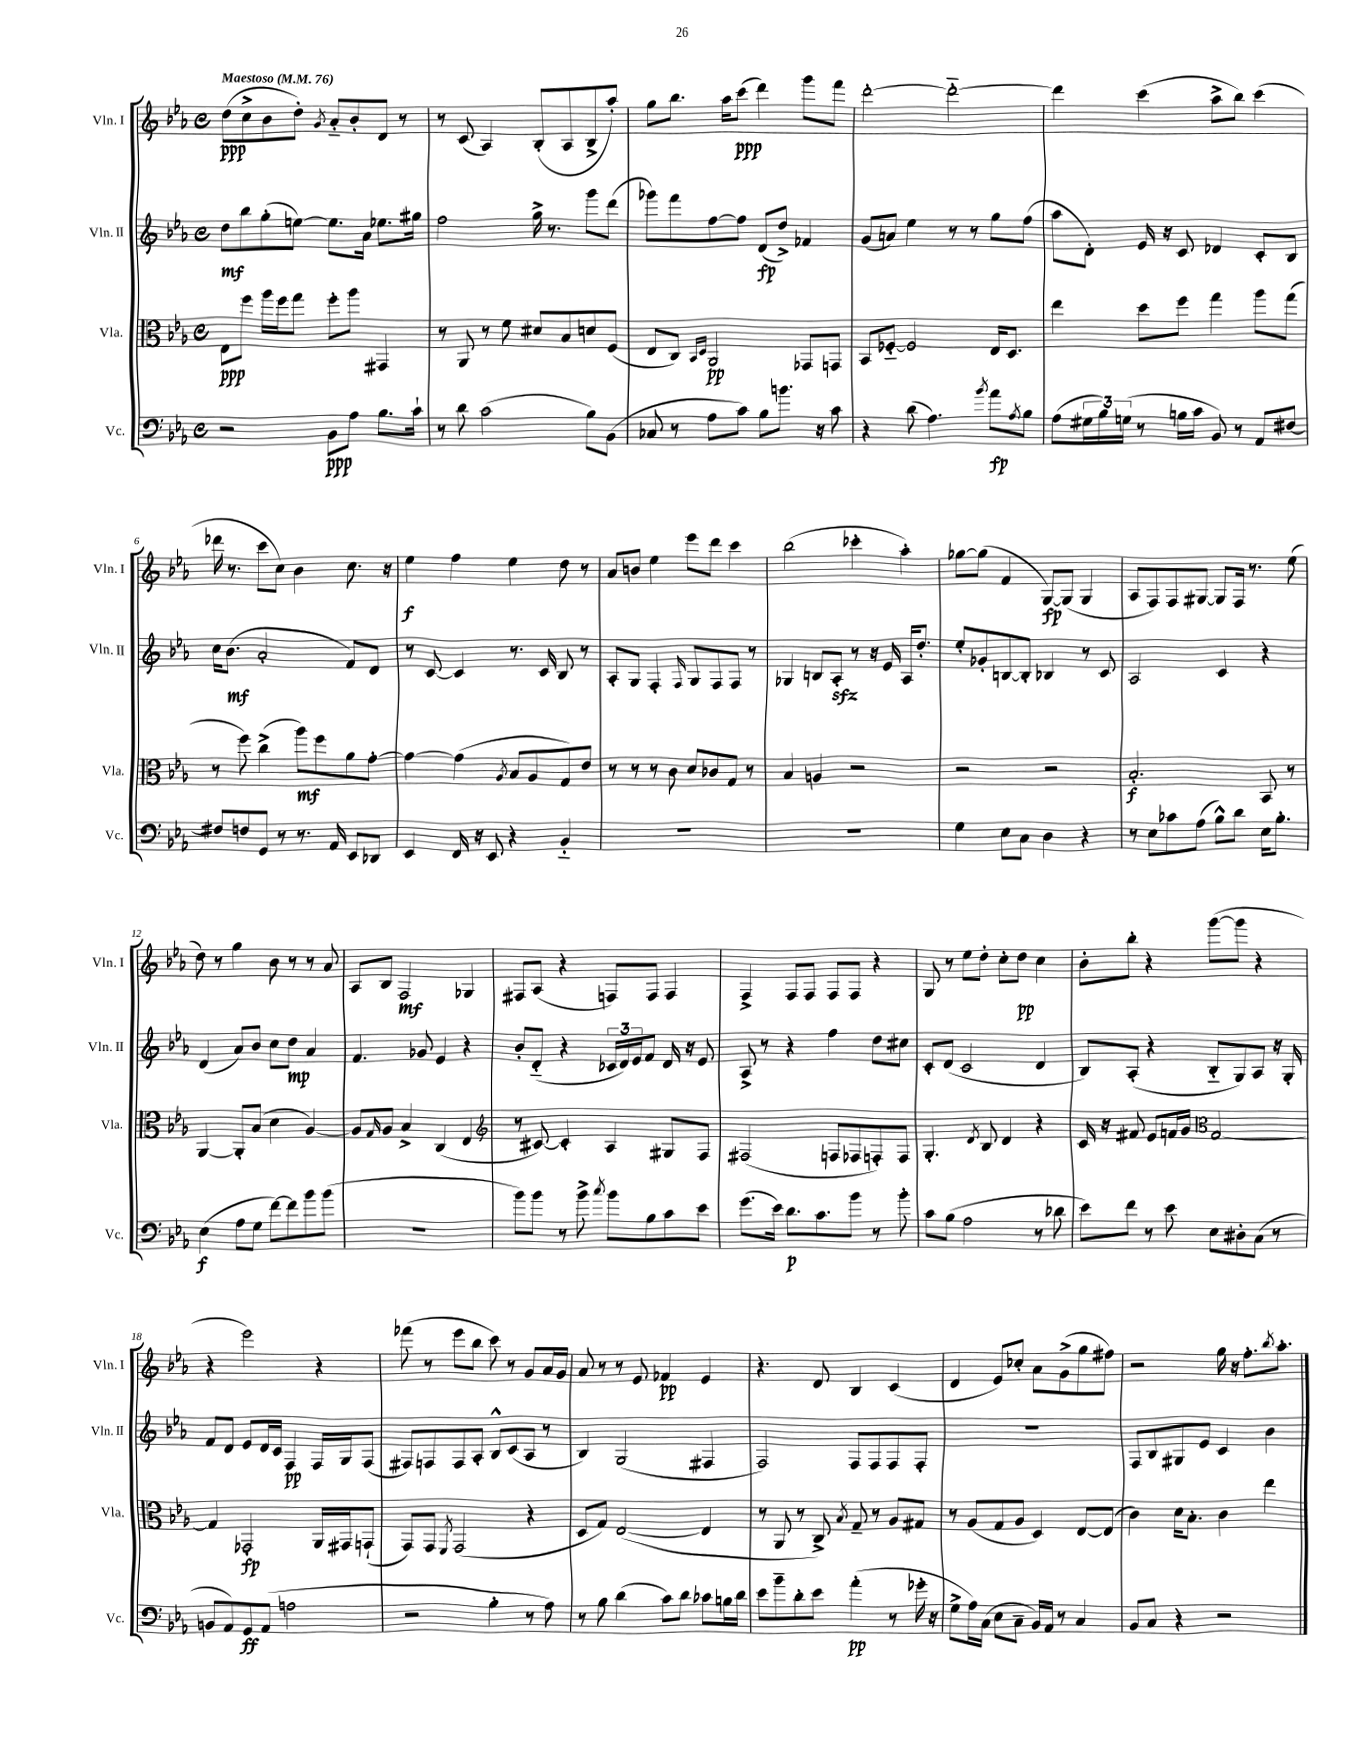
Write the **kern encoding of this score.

**kern	**dynam	**kern	**dynam	**kern	**dynam	**kern	**dynam
*part4	*part4	*part3	*part3	*part2	*part2	*part1	*part1
*staff4	*staff4	*staff3	*staff3	*staff2	*staff2	*staff1	*staff1
*I"Vc.	*	*I"Vla.	*	*I"Vln. II	*	*I"Vln. I	*
*I'Vc.	*	*I'Vla.	*	*I'Vln. II	*	*I'Vln. I	*
*clefF4	*	*clefC3	*	*clefG2	*	*clefG2	*
*k[b-e-a-]	*	*k[b-e-a-]	*	*k[b-e-a-]	*	*k[b-e-a-]	*
*M4/4	*	*M4/4	*	*M4/4	*	*M4/4	*
*met(c)	*	*met(c)	*	*met(c)	*	*met(c)	*
*MM76	*	*MM76	*	*MM76	*	*MM76	*
=1	=1	=1	=1	=1	=1	=1	=1
!	!	!	!	!	!	!LO:TX:a:B:t=Maestoso	!
2r	.	8E-\L	ppp	8dd\L	mf	(8dd\L	ppp
.	.	8ff\J	.	8bb-\	.	8cc^\	.
.	.	16aa-\LL	.	(8gg'\	.	8b-\	.
.	.	16ff\J	.	.	.	.	.
.	.	8gg\J	.	[8een\J)	.	8dd'\J)	.
.	.	.	.	.	.	8qg/	.
8BB-\L	ppp	8ff'\L	.	8.ee\L]	.	8a-/L	.
8A-\J	.	8aa-\J	.	.	.	8b-'/	.
.	.	.	.	16a-\Jk	.	.	.
8.B-\L	.	4GG#X/	.	8.ee-X\L	.	8d/J	.
.	.	.	.	.	.	8r	.
16c`\Jk	.	.	.	16gg#X\Jk	.	.	.
=2	=2	=2	=2	=2	=2	=2	=2
8r	.	8r	.	2ff\	.	8r	.
8d\	.	8AA-/	.	.	.	(8c/	.
(2c\	.	8r	.	.	.	4A-/)	.
.	.	8f\	.	.	.	.	.
.	.	8d#X/L	.	16gg^\	.	(8B-'/L	.
.	.	.	.	8.r	.	.	.
.	.	8B-/	.	.	.	8A-/	.
8B-\L)	.	8dn/	.	8ggg\L	.	8B-^/	.
(8BB-\J	.	(8F/J	.	(8ddd\J	.	8aa-'/J)	.
=3	=3	=3	=3	=3	=3	=3	=3
8C-X/	.	8E-/L	.	8ggg-X\L)	.	8gg\L	.
8r	.	8C/J)	.	8fff\	.	8.bb-\J	.
.	.	16qqBB-/LL	.	.	.	.	.
.	.	16qqD/JJ	.	.	.	.	.
8A-\L	.	2AA-/	pp	[8ff\	.	.	.
.	.	.	.	.	.	16aa-\KL	.
8c\J)	.	.	.	8ff\J]	.	(8ccc\J	ppp
8B-\L	.	.	.	(8d/L	fp	4ddd\)	.
8.bn\J	.	.	.	8dd^/J)	.	.	.
.	.	8GG-X/L	.	4f-X/	.	8ggg\L	.
16r	.	.	.	.	.	.	.
8c\	.	8GGn/J	.	.	.	8fff\J	.
=4	=4	=4	=4	=4	=4	=4	=4
4r	.	8BB-/L	.	(8g/L	.	[2ddd'\	.
.	.	[8F-X/J	.	8an/J)	.	.	.
(8d\	.	2F-/]	.	4ee-\	.	.	.
4.A-\)	.	.	.	.	.	.	.
.	.	.	.	8r	.	2ddd\_	.
.	.	.	.	8r	.	.	.
8qb-/	.	.	.	.	.	.	.
8a-\L	fp	16E-/KL	.	8gg\L	.	.	.
.	.	8.D/J	.	.	.	.	.
8qA-/	.	.	.	.	.	.	.
8B-\J	.	.	.	(8ff\J	.	.	.
=5	=5	=5	=5	=5	=5	=5	=5
(8A-\L	.	4ee-\	.	8aa-\L	.	4ddd\]	.
24G#X\L	.	.	.	8d'\J)	.	.	.
24B-\)	.	.	.	.	.	.	.
(24Gn\JJ	.	.	.	.	.	.	.
8r	.	8dd\L	.	16e-/	.	(4ccc\	.
.	.	.	.	16r	.	.	.
16Bn\LL	.	8ff\J	.	8c/	.	.	.
16c\JJ	.	.	.	.	.	.	.
8BB-/)	.	4gg\	.	4d-X/	.	8aa-^\L	.
8r	.	.	.	.	.	8bb-\J)	.
8AA-/L	.	8aa-\L	.	8c'/L	.	(4ccc\	.
[8F#X/J	.	(8gg\J	.	8B-/J	.	.	.
!!LO:LB:g=z
=6	=6	=6	=6	=6	=6	=6	=6
8F#X/L]	.	8r	.	16cc\KL	.	16ddd-X\	.
.	.	.	.	(8.b-\J	mf	8.r	.
8Fn/	.	8ff\)	.	.	.	.	.
8GG/J	.	(4cc^\	.	2a-'/	.	8ccc\L	.
8r	.	.	.	.	.	8cc\J)	.
8.r	.	8aa-\L)	mf	.	.	4b-\	.
.	.	8ff\	.	.	.	.	.
16AA-/	.	.	.	.	.	.	.
8EE-/L	.	8a-\	.	8f/L)	.	8.cc\	.
8DD-X/J	.	[8g'\J	.	8d/J	.	.	.
.	.	.	.	.	.	16r	.
=7	=7	=7	=7	=7	=7	=7	=7
4EE-/	.	4g\_	.	8r	.	4ee-\	f
.	.	.	.	[8c/	.	.	.
16FF/	.	(4g\]	.	4c/]	.	4ff\	.
16r	.	.	.	.	.	.	.
8EE-/	.	.	.	.	.	.	.
.	.	8qA-/	.	.	.	.	.
4r	.	8B-/L	.	8.r	.	4ee-\	.
.	.	8A-/	.	.	.	.	.
.	.	.	.	16c/	.	.	.
4BB-/	.	8G/)	.	8B-/	.	8dd\	.
.	.	8e-/J	.	8r	.	8r	.
=8	=8	=8	=8	=8	=8	=8	=8
1r	.	8r	.	8A-'/L	.	8a-/L	.
.	.	8r	.	8G/J	.	8bn/J	.
.	.	8r	.	4F'/	.	4ee-\	.
.	.	8c\	.	.	.	.	.
.	.	.	.	16qqF/	.	.	.
.	.	8d/L	.	8G/L	.	8eee-\L	.
.	.	8c-X/	.	8F/	.	8ddd\J	.
.	.	8G/J	.	8F/J	.	4ccc\	.
.	.	8r	.	8r	.	.	.
=9	=9	=9	=9	=9	=9	=9	=9
1r	.	4B-/	.	4G-X/	.	(2bb-\	.
.	.	4An/	.	8Bn/L	.	.	.
.	.	.	.	8A-zz'/J	.	.	.
.	.	2r	.	8r	.	4ccc-X'\	.
.	.	.	.	16r	.	.	.
.	.	.	.	16e-/	.	.	.
.	.	.	.	16A-/KL	.	4aa-'\)	.
.	.	.	.	8.dd'/J	.	.	.
=10	=10	=10	=10	=10	=10	=10	=10
4G\	.	2r	.	8ee-'/L	.	[8gg-X\L	.
.	.	.	.	8g-X'/	.	(8gg-\J]	.
8E-\L	.	.	.	[8Bn/	.	4f/	.
8C\J	.	.	.	8B'/J]	.	.	.
4D\	.	2r	.	4B-X/	.	[8G/L)	fp
.	.	.	.	.	.	(8G/J]	.
4r	.	.	.	8r	.	4G/	.
.	.	.	.	8c/	.	.	.
=11	=11	=11	=11	=11	=11	=11	=11
8r	.	2.B-'/	f	2A-/	.	8A-/L	.
8E-\L	.	.	.	.	.	8F/)	.
8c-X\	.	.	.	.	.	8F/	.
(8A-\J	.	.	.	.	.	[8G#X/J	.
8B-^^\L)	.	.	.	4c/	.	8G#/L]	.
8d\J	.	.	.	.	.	16F/Jk	.
.	.	.	.	.	.	8.r	.
16E-\KL	.	8BB-/	.	4r	.	.	.
8.B-'\J	.	.	.	.	.	.	.
.	.	8r	.	.	.	(8ee-\	.
!!LO:LB:g=z
=12	=12	=12	=12	=12	=12	=12	=12
(4E-\	f	[4AA-/	.	(4d/	.	8dd\)	.
.	.	.	.	.	.	8r	.
8A-\L	.	8AA-'/L]	.	8a-/L)	.	4gg\	.
8G\J	.	(8B-/J	.	8b-/J	.	.	.
[8f\L)	.	4d\	.	8cc\L	.	8b-\	.
8f\]	.	.	.	8dd\J	mp	8r	.
8b-\	.	[4A-/)	.	4a-/	.	8r	.
(8b-\J	.	.	.	.	.	8a-/	.
=13	=13	=13	=13	=13	=13	=13	=13
1r	.	8A-/L]	.	4.f/	.	8A-/L	.
.	.	16qqG/	.	.	.	.	.
.	.	8A-/J	.	.	.	8B-/J	.
.	.	4B-^/	.	.	.	2F/	mf
.	.	.	.	8g-X/	.	.	.
.	.	(4C/	.	4e-/	.	.	.
.	.	4E-/	.	4r	.	4G-X/	.
=14	=14	=14	=14	=14	=14	=14	=14
*	*	*clefG2	*	*	*	*	*
8b-\L)	.	8r	.	8b-'/L	.	8F#X/L	.
8b-\J	.	[8c#X/)	.	(8d/J	.	(8A-/J	.
8r	.	4c#'/]	.	4r	.	4r	.
8b-^\	.	.	.	.	.	.	.
8qcc/	.	.	.	.	.	.	.
8b-\L	.	4A-/	.	24c-X/LL	.	8Fn/L)	.
.	.	.	.	24d/)	.	.	.
.	.	.	.	24e-/J	.	.	.
8B-\	.	.	.	8f/J	.	8F/J	.
8c\	.	8G#X/L	.	16d/	.	4F/	.
.	.	.	.	16r	.	.	.
8e-\J	.	8F/J	.	8e-/	.	.	.
=15	=15	=15	=15	=15	=15	=15	=15
(8.g\L	.	(2F#X/	.	8A-^/	.	4F^/	.
.	.	.	.	8r	.	.	.
16e-\Jk)	.	.	.	.	.	.	.
8.d\L	p	.	.	4r	.	8F/L	.
.	.	.	.	.	.	8F/J	.
8.c\	.	.	.	.	.	.	.
.	.	8Fn/L	.	4ff\	.	8F/L	.
8b-\J	.	8F-X/	.	.	.	8F/J	.
8r	.	8Fn'/)	.	8dd\L	.	4r	.
8b-'\	.	8F/J	.	8cc#X\J	.	.	.
=16	=16	=16	=16	=16	=16	=16	=16
8c\L	.	4.G'/	.	8c'/L	.	8G/	.
(8B-\J	.	.	.	(8d/J	.	8r	.
2A-\	.	.	.	2c/	.	8ee-\L	.
.	.	8qd/	.	.	.	.	.
.	.	8B-/	.	.	.	8dd'\J	.
.	.	4d/	.	.	.	8cc'\L	.
.	.	.	.	.	.	8dd\J	pp
8r	.	4r	.	4d/	.	4cc\	.
8d-X\	.	.	.	.	.	.	.
=17	=17	=17	=17	=17	=17	=17	=17
8e-\L)	.	16c/	.	8B-/L)	.	8b-'\L	.
.	.	16r	.	.	.	.	.
8f\J	.	8f#X/	.	(8A-'/J	.	8bb-'\J	.
8r	.	8e-/L	.	4r	.	4r	.
8e-\	.	16fn/L	.	.	.	.	.
.	.	16g/JJ	.	.	.	.	.
*	*	*clefC3	*	*	*	*	*
8E-\L	.	[2G/	.	8B-/L	.	([8ggg\L	.
8D#X'\	.	.	.	8G/)	.	8ggg\J]	.
(8C\J	.	.	.	8A-/J	.	4r	.
8r	.	.	.	16r	.	.	.
.	.	.	.	16G'/	.	.	.
!!LO:LB:g=z
=18	=18	=18	=18	=18	=18	=18	=18
8BBn/L	.	4G/]	.	8f/L	.	4r	.
8AA-/)	.	.	.	8d/J	.	.	.
8GG/	ff	2GG-X'/	fp	8e-/L	.	2eee-\)	.
(8AA-/J	.	.	.	16d/L	.	.	.
.	.	.	.	16c/JJ	.	.	.
2An\	.	.	.	4F/	pp	.	.
.	.	16AA-/LL	.	16F/LL	.	4r	.
.	.	16GG#X/J	.	16G/J	.	.	.
.	.	(8GGn`/J	.	(8F/J	.	.	.
=19	=19	=19	=19	=19	=19	=19	=19
2r	.	8GG/L)	.	8F#X/L)	.	(8fff-X\	.
.	.	8GG/J	.	8Fn/	.	8r	.
.	.	8qFF/	.	.	.	.	.
.	.	(2GG/	.	8F/	.	8eee-\L	.
.	.	.	.	8A-'/J	.	8bb-\J	.
4B-'\	.	.	.	8B-^^/L	.	8ccc\)	.
.	.	.	.	(8c/	.	8r	.
8r	.	4r	.	8A-/J	.	8g/L	.
8A-\)	.	.	.	8r	.	16a-/L	.
.	.	.	.	.	.	16g/JJ	.
=20	=20	=20	=20	=20	=20	=20	=20
8r	.	8D/L	.	4B-/)	.	8a-/	.
8B-\	.	8G/J)	.	.	.	8r	.
(4d\	.	([2E-/	.	(2G/	.	8r	.
.	.	.	.	.	.	8e-/	.
8c\L)	.	.	.	.	.	4f-X/	pp
8d\J	.	.	.	.	.	.	.
8c-X\L	.	4E-/]	.	4F#X/	.	4e-/	.
16Bn\L	.	.	.	.	.	.	.
16d\JJ	.	.	.	.	.	.	.
=21	=21	=21	=21	=21	=21	=21	=21
8e-\L	.	8r	.	2F/)	.	4.r	.
8b-~\	.	8AA-/	.	.	.	.	.
8d'\	.	8r	.	.	.	.	.
8e-\J	.	8C^/)	.	.	.	8d/	.
.	.	8qB-/	.	.	.	.	.
(4a-'\	pp	8G~/	.	8F/L	.	4B-/	.
.	.	8r	.	8F/	.	.	.
8r	.	8A-/L	.	8F/	.	(4c/	.
16g-X'\	.	8G#X/J	.	8F'/J	.	.	.
16r	.	.	.	.	.	.	.
=22	=22	=22	=22	=22	=22	=22	=22
8G^\L	.	8r	.	1r	.	4d/	.
16A-\L)	.	(8A-/L	.	.	.	.	.
(16C\JJ	.	.	.	.	.	.	.
8E-\L	.	8G/	.	.	.	8e-/L)	.
8C~\J	.	8A-/J	.	.	.	8cc-X'/J	.
16BB-/LL)	.	4D/)	.	.	.	8a-\L	.
16AA-/JJ	.	.	.	.	.	.	.
8r	.	.	.	.	.	(8g^\	.
4C/	.	[8E-/L	.	.	.	8gg\	.
.	.	(8E-/J]	.	.	.	8ff#X\J)	.
=23	=23	=23	=23	=23	=23	=23	=23
8BB-/L	.	4c\)	.	8F/L	.	2r	.
8C/J	.	.	.	8B-/	.	.	.
4r	.	16d\KL	.	8G#X/	.	.	.
.	.	8.B-'\J	.	.	.	.	.
.	.	.	.	8e-/J	.	.	.
2r	.	4c\	.	4c/	.	16gg\	.
.	.	.	.	.	.	16r	.
.	.	.	.	.	.	8.ff'\L	.
.	.	4ee-\	.	4b-\	.	.	.
.	.	.	.	.	.	8qbb-/	.
.	.	.	.	.	.	8.aa-'\J	.
==	==	==	==	==	==	==	==
*-	*-	*-	*-	*-	*-	*-	*-
